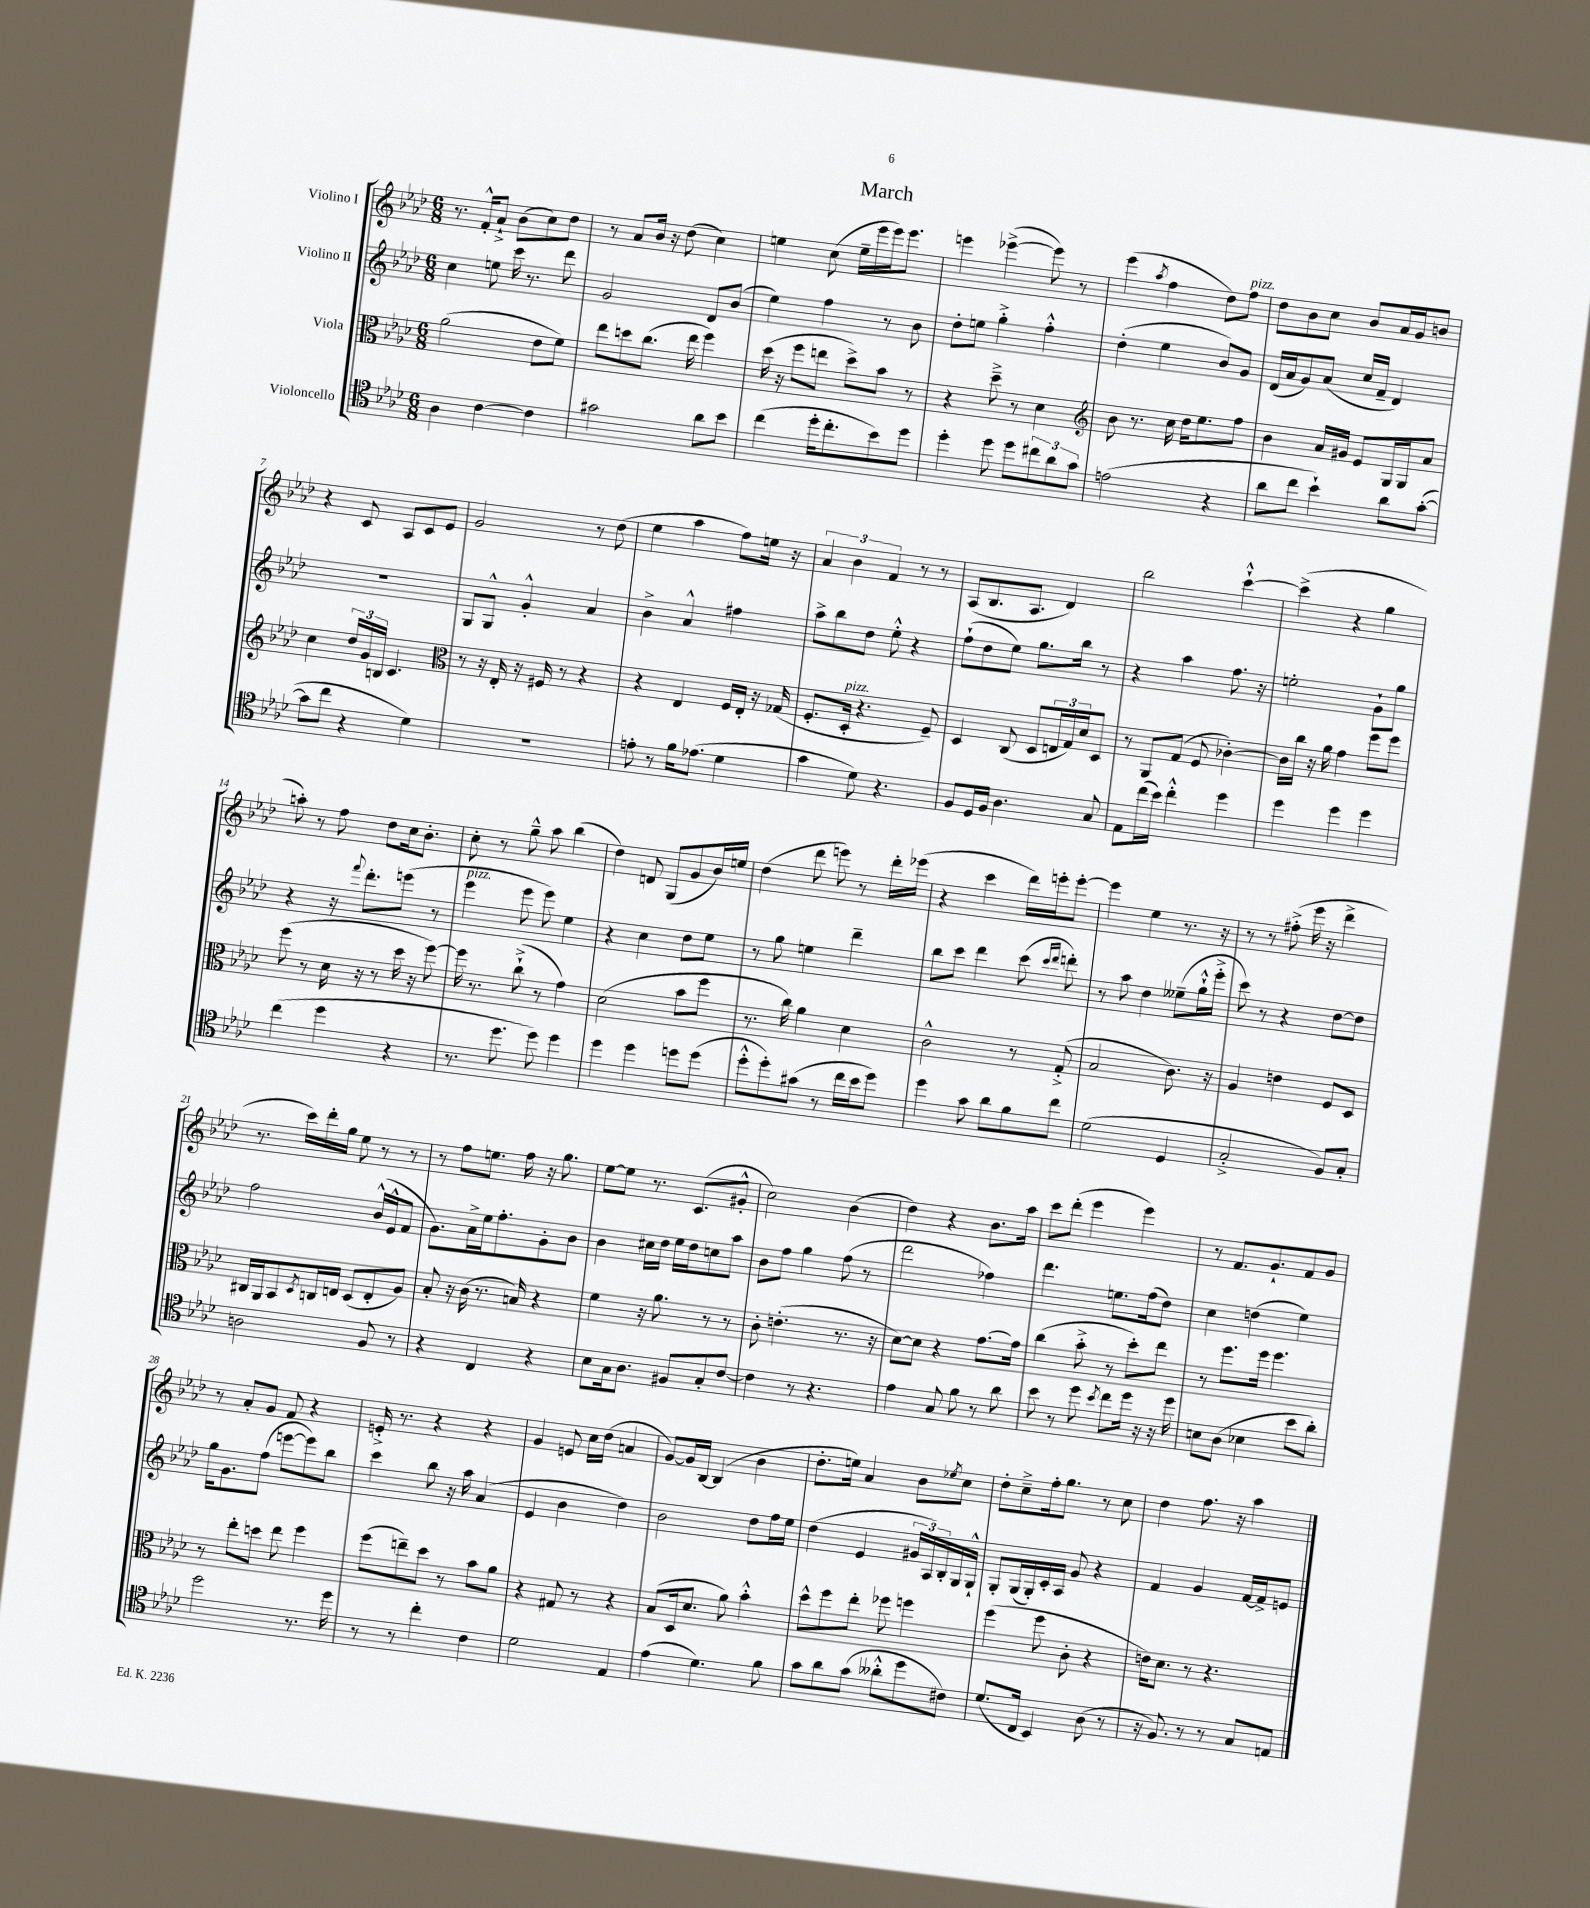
\header { title = "March" }
<<
\new StaffGroup <<
\new Staff = "s0" \with { instrumentName = "Violino I" } {
    \clef treble \key aes \major \numericTimeSignature \time 6/8
    r8. f'16-.-^ aes'8-!-> bes'8( c''8) des''8 |
    r8 aes'8 bes'16 r16 des''8( c''4) |
    e''4 c''8( e''16-- ees'''16 ees'''16) ees'''8. |
    e'''4 ees'''4~->( ees'''8) r8 |
    ees'''4( \acciaccatura { aes''8 } f''4 des''8) f''8^\markup { \italic "pizz." } |
    des''8 bes'8 c''8 bes'8 aes'16 g'16 b'8 |
    r4 c'8 aes8 c'8 ees'8 |
    g'2 r8 des''8( |
    ees''4 aes''4 f''8) e''16 r16 |
    \tuplet 3/2 { aes'4 bes'4 f'4 } r8 r8 |
    aes8( bes8. aes8. des'4) |
    bes''2 c'''4~-!-^ |
    c'''4->( r4 g''4 |
    a''8-.) r8 f''8 des''8 c''16 bes'8.-. |
    c''8-. r8 g''8---^ aes''8 bes''4( |
    des''4) d'8 g8( g'8 bes'16) e''16 |
    des''4( des'''8 e'''8) r8 des'''16-. ees'''16( |
    r4 c'''4 des'''16) e'''16-. e'''8~-. |
    e'''4 ees''4 r8. r16 |
    r8 r8 fis''8-.->( ees'''16 r16 des'''4-> |
    r8. c'''16) des'''16-. g''16 ees''8 r8 r8 |
    r8 f''8 e''8. f''16 r16 g''8. |
    ees''8~ ees''8 r8. c'8.( gis'8-.-^ |
    c''2) bes'4( |
    des''4) r4 bes'8. aes''16 |
    c'''8 des'''8-.( ees'''4 ees'''4) |
    r8 f'8. g'8.-! f'8 g'8 |
    r8 aes'8-. g'8 f'8 r4 |
    e'16-.-> r8. r4 r4 |
    g'4 e'8 c''16 des''16( a'4 |
    g'8~) g'16 bes16~ bes4( bes'4 |
    des''8.-. e''16) aes'4 bes'8 \acciaccatura { ees''8 } c''8 |
    des''8-. c''8---> f''16-. g''8. r8 c''8 |
    des''4 f''8. r16 aes''4 \bar "|." |
}
\new Staff = "s1" \with { instrumentName = "Violino II" } {
    \clef treble \key aes \major \numericTimeSignature \time 6/8
    c''4 e''8 c'''16 r8. des'''8 |
    g'2 des'8 bes'8( |
    ees''4) f''4 r8 bes'8 |
    des''8-. e''8 g''4-.-> f''4-.-^ |
    des''4-.( ees''4 bes'8) g'8 |
    des'16( aes'16 g'8) aes'8( c''16 f'16-- des'4) |
    R2. |
    g8 g8-^ g'4-.-^ aes'4 |
    bes'4-> aes'4-^ fis''4 |
    aes''8-> bes''8 des''8 ees''8-.-^ r4 |
    f''8-!( des''8 ees''8) g''8. bes''16 r8 |
    r4 aes''4 f''8. r16 |
    e''2-. g'8-! g''8 |
    r4 r16 \appoggiatura { f'''8 } des'''8.-. e'''8( r8 |
    ees'''4^\markup { \italic "pizz." } ees'''8 ees'''8) ees''4 |
    r4 c''4 des''8 ees''8 |
    r8 g''8 e''4 des'''4-- |
    bes''8 c'''8 des'''4 c'''8( \grace { c'''16 des'''16 } d'''8-.) |
    r8 aes''8 des''4 eeses''8--( g''16-!-^ ees'''16-.-> |
    c'''8) r8 r4 des''8~ des''8 |
    f''2 bes'16-^( ees'16-^ f'8 |
    g'8.) aes'16-> ees''16 f''8.-. g'8-. bes'8 |
    bes'4 cis''16 des''16 ees''16 des''16 c''8 aes''8 |
    bes'8 f''8 g''4 f''8( r8 |
    des'''2 fes''4) |
    des'''4. e''8. f''16( des''8) |
    c''4 d''4( ees''4) |
    g''16 g'8. f''8( e'''8~ e'''8) bes''8 |
    c'''4 bes''8 r16 aes''16 aes'4( |
    ees'4 bes'4 des''4) |
    bes'2 des''8 f''16 ees''16 |
    des''4( ees'4 \tuplet 3/2 { gis'16 aes16) bes16-. } g16 g16-!-^ |
    g8-. g16( g16-.) c'16-. aes16 g'8 r4 |
    f'4 g'4 f'16~ f'16-> e'8 \bar "|." |
}
\new Staff = "s2" \with { instrumentName = "Viola" } {
    \clef alto \key aes \major \numericTimeSignature \time 6/8
    aes'2( ees'8 f'8) |
    ees''8 d''8 c''8.( ees''16 f''4) |
    des''16( r16 f''8 e''8 des''8->) bes'8 r8 |
    r4 des''8---> r8 des'4 |
    \clef treble bes'8 r8. c''16 des''16 ees''8. f''8 |
    bes'4 aes'16 gis'16 ees'8 g16 g16 aes'8 |
    c''4 \tuplet 3/2 { des''16 g'16 b16 } c'4. |
    \clef alto r8 r16 ees16-. r16 fis16 r8 r4 |
    r4 ees4 f16 ees16-. r16 ges16( |
    f8.-. des16-.^\markup { \italic "pizz." } r4. f8--) |
    des4 c8( des8 \tuplet 3/2 { e16 g16) des'16 } des8 |
    r8 aes,8 g8( f8 ces'4~-.) |
    ces'16 c''16 r16 aes'16 g'4 f''8 f''8 |
    f''8( r8 des'16 r16 r8 des''16 r16 f''8~) |
    f''16 r8. c''8-!->( r8 g'4) |
    des'2( bes'8 f''8 |
    r8. c''16) aes'4 des'4 |
    c'2-^ r8 g8-.->( |
    bes2 c'8.) r16 |
    aes4 e'4 f8 des8 |
    cis16 aes,16 bes,8 \acciaccatura { des8 } c16 e16 des8( e8-. aes8) |
    bes8-. r16 c'16( r8. b16) r4 |
    f'4 r16 aes'8. r8 r8 |
    c'8-. e'4.-.( r8. r16 |
    des'8~) des'8 r4 g'8.~ g'16 |
    c''4( bes'8-.-> r8 des''8-.) ees''8 |
    r8 f''8. f''16 f''4. |
    r8 ees''8-. d''8 ees''8 f''4 |
    f''8( e''8--) des''8 r8 bes'8 aes'8 |
    r4 gis8 r8 r4 |
    bes8( des16 des'8. aes'8) bes'4-.-^ |
    des''8-^ f''8 ees''8-. fes''8 f''4 |
    f''4( f''8 c'8-. r4 |
    e'16) des'8. r8 r4. \bar "|." |
}
\new Staff = "s3" \with { instrumentName = "Violoncello" } {
    \clef tenor \key aes \major \numericTimeSignature \time 6/8
    aes4 c'4~ c'4 |
    gis'2 aes'8 bes'8 |
    c''4( des''16-. c''8.-. bes'8) des''8 |
    des''4-. des''8 des''8 \tuplet 3/2 { cis''8 aes'8 g'8 } |
    e'2( r4 |
    aes'8 c''8 bes'4-!) aes'8 g'8~-.( |
    g'8 c''8 r4 des'4) |
    R2. |
    e'8-. r8 f'16 ees'8.( des'4 |
    g'4 des'8) r4. |
    f8 des16 f16 aes4. g8 |
    ees8 c''16( bes'16) c''4-.-^ des''4 |
    des''4 des''4 des''4 |
    c''4( des''4 r4 |
    r8. des''8. des''8) des''4 |
    des''4 des''4 d''8 d''8( |
    des''8-.-^ des''8-.) gis'8( r8 c''16 bes'16 des''8) |
    des''4 g'8 aes'8 f'8 c''8 |
    des'2( des4 |
    g2-.-> f8) g8-. |
    a2 f8 r8 |
    r4 c4 r4 |
    bes8 g16 aes8. fis8 g8-. c'8~ |
    c'4 r8 r4. |
    ees'4 g8 f'8 r8 aes'8 |
    bes'8 r8 des''8 \acciaccatura { bes'8 } c''8 des''16 r16 r16 des''16 |
    b8 aes8( bes4 bes'8 aes'8-.) |
    des''2 r8. des''16 |
    r8 r8 c''4-. c'4 |
    des'2 ees4 |
    ees'4( des'4.) f'8 |
    g'8 aes'8 g'8( aeses'8-.-^ des''8 cis'8) |
    des'8.( c16 bes,4) aes8( r8 |
    r16 f8.) r8 r8 g8 e8 \bar "|." |
}
>>
>>
